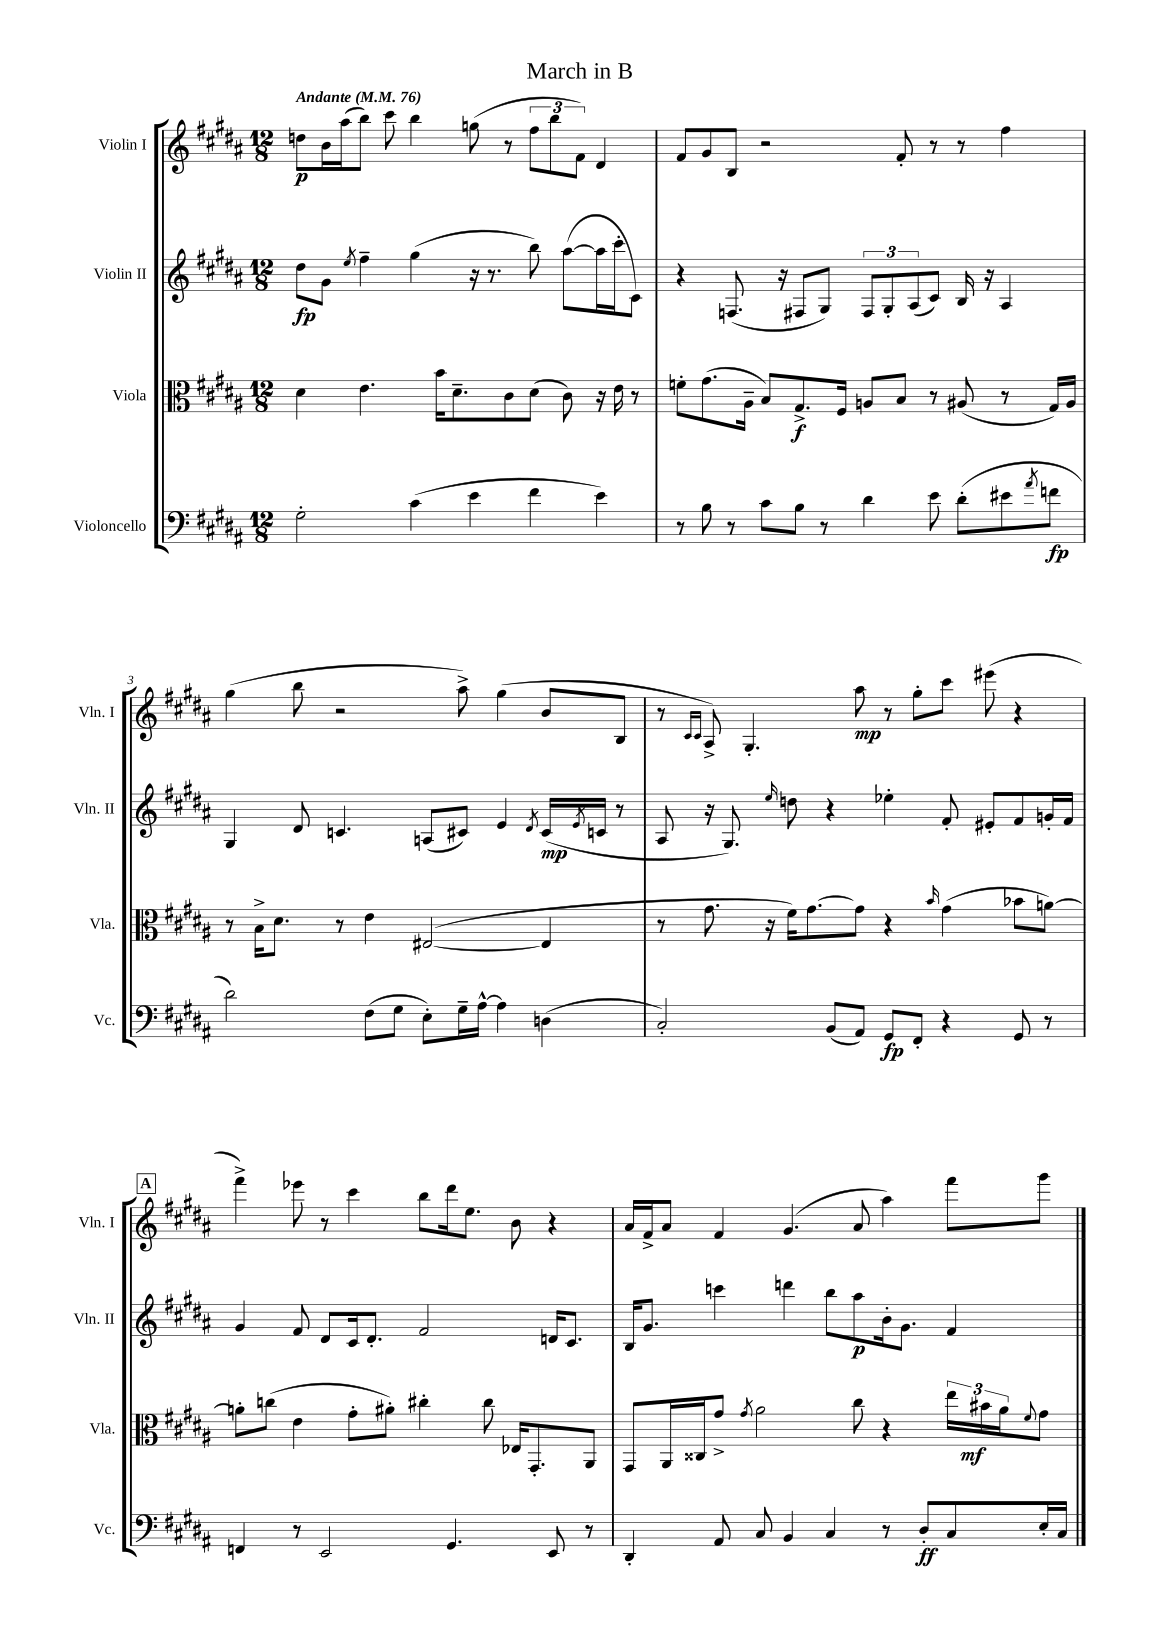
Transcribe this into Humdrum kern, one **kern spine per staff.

**kern	**kern	**kern	**kern
*staff4	*staff3	*staff2	*staff1
*clefF4	*clefC3	*clefG2	*clefG2
*k[f#c#g#d#a#]	*k[f#c#g#d#a#]	*k[f#c#g#d#a#]	*k[f#c#g#d#a#]
*M12/8	*M12/8	*M12/8	*M12/8
*MM76	*MM76	*MM76	*MM76
2G#'	4d#	8dd#	8dd
.	.	8g#	16b
.	.	.	(16aa#
.	.	8qee	.
.	4.e	4ff#~	8bb)
.	.	.	8ccc#
(4c#	.	(4gg#	4bb
.	16b	.	.
.	8.d#~	.	.
4e	.	16r	(8gg
.	.	8.r	.
.	8c#	.	8r
4f#	(8d#	8bb)	12ff#
.	.	.	12bb
.	8c#)	([8aa#	.
.	.	.	12f#)
4e)	16r	16aa#]	4d#
.	16e	16ccc#'	.
.	8r	8c#)	.
=	=	=	=
8r	8f'	4r	8f#
8B	(8.g#	.	8g#
8r	.	(8.F	8B
.	16A#~	.	.
8c#	8B)	.	2r
.	.	16r	.
8B	8.G#^	8F#	.
8r	.	8G#)	.
.	16F#	.	.
4d#	8A	12F#	.
.	.	12G#'	.
.	8B	.	8f#'
.	.	(12A#	.
8e	8r	8c#)	8r
(8d#'	(8A#	16B	8r
.	.	16r	.
8e#	8r	4A#	4ff#
8qa#	.	.	.
8f	16G#)	.	.
.	16A#	.	.
=	=	=	=
2d#)	8r	4G#	(4gg#
.	16B^	.	.
.	8.d#	.	.
.	.	8d#	8bb
.	8r	4.c	2r
(8F#	4e	.	.
8G#	.	.	.
8E')	([2E#	(8A	.
16G#~	.	8c#)	8aa#^)
[16A#^^	.	.	.
4A#]	.	4e	(4gg#
.	.	8qd#	.
(4D	4E#]	(16c#	8b
.	.	8qe	.
.	.	16c	.
.	.	8r	8B
=	=	=	=
2C#')	8r	8A#	8r
.	.	.	16qqc#
.	.	.	16qqc#
.	8.g#	16r	8A#^)
.	.	8.G#)	.
.	.	.	4.G#'
.	16r	.	.
.	.	16qqee	.
.	16f#)	8dd	.
.	[8.g#	.	.
(8BB	.	4r	.
8AA#)	8g#]	.	8aa#
8GG#	4r	4ee-'	8r
8FF#'	.	.	8gg#'
.	16qqb	.	.
4r	(4g#	8f#'	8ccc#
.	.	8e#'	(8eee#
8GG#	8b-	8f#	4r
8r	[8a)	16g'	.
.	.	16f#	.
=	=	=	=
4FF	8a']	4g#	4fff#^)
.	(8cc	.	.
8r	4e	8f#	8eee-
2EE	.	8d#	8r
.	8g#'	16c#	4ccc#
.	.	8.d#'	.
.	8a#')	.	.
.	4cc#'	2f#	8bb
4.GG#	.	.	16ddd#
.	.	.	8.ee
.	8cc#	.	.
.	16E-	.	8b
.	8.GG#'	.	.
8EE	.	16d	4r
.	.	8.c#	.
8r	8AA#	.	.
=	=	=	=
4DD#'	8GG#	16B	16a#
.	.	8.g#	16f#^
.	16AA#	.	8a#
.	16C##	.	.
8AA#	8g#^	4ccc	4f#
.	8qg#	.	.
8C#	2a#	.	.
4BB	.	4ddd	(4.g#
4C#	.	8bb	.
.	8cc#	8aa#	8a#
8r	4r	16b'	4aa#)
.	.	8.g#	.
8D#'	.	.	.
8C#	24ee	4f#	8fff#
.	24b#	.	.
.	24a#	.	.
.	8qqf#	.	.
16E'	8g#	.	8ggg#
16C#	.	.	.
==	==	==	==
*-	*-	*-	*-
